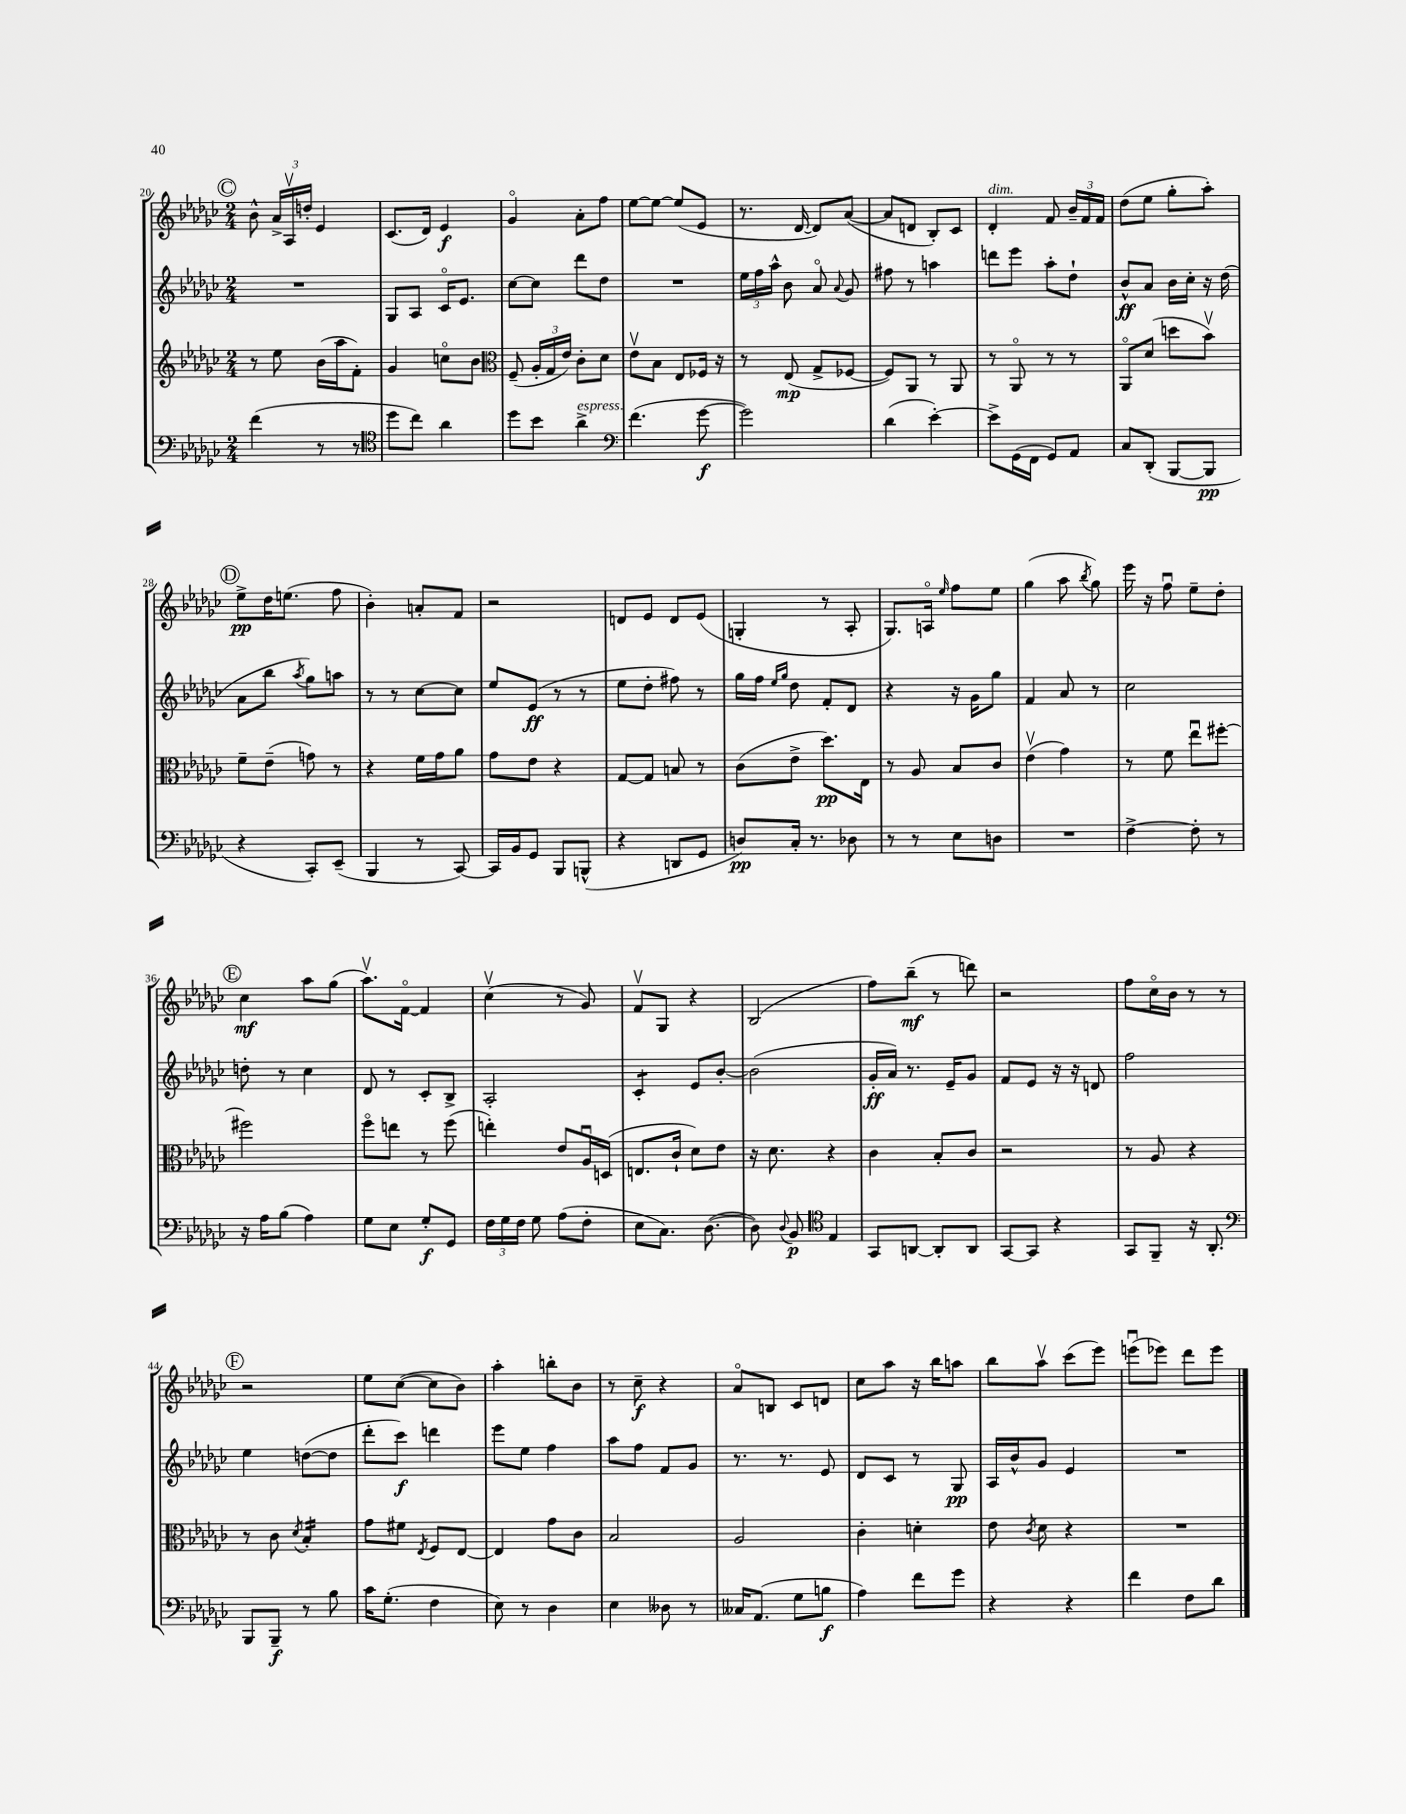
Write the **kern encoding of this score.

**kern	**kern	**kern	**kern
*staff4	*staff3	*staff2	*staff1
*clefF4	*clefG2	*clefG2	*clefG2
*k[b-e-a-d-g-c-]	*k[b-e-a-d-g-c-]	*k[b-e-a-d-g-c-]	*k[b-e-a-d-g-c-]
*M2/4	*M2/4	*M2/4	*M2/4
(4f\	8r	2r	8b-^^\
.	8ee-\	.	24a-^/LL
.	.	.	24A-v/
.	.	.	24dd'/JJ
8r	(16b-\LL	.	4e-/
.	16aa-\J	.	.
8r	8f'\J)	.	.
=	=	=	=
*clefC4	*	*	*
8dd-\L	4g-/	8G-/L	(8.c-/L
8cc-\J)	.	8A-/J	.
.	.	.	16d-/Jk)
4a-\	8cco\L	16c-o/LK	4e-/
.	.	8.e-/J	.
.	8b-\J	.	.
=	=	=	=
*	*clefC3	*	*
8dd-\L	(8F~/	[8cc-\L	4g-o/
8b-\J	24A-'/LL	8cc-\]J	.
.	24G-/	.	.
.	24e-/JJ)	.	.
4a-^\	8c-'\L	8ddd-\L	8a-'\L
.	8d-\J	8dd-\J	8ff\J
=	=	=	=
*clefF4	*	*	*
(4.f\	8e-v\L	2r	[8ee-\L
.	8B-\J	.	8ee-\_J
.	8E-/L	.	(8ee-/]L
[8g-\	16F-/Jk	.	8e-/J
.	16r	.	.
=	=	=	=
2g-\])	8r	24ee-\LL	8.r
.	.	24ff\	.
.	.	24aa-^^\JJ	.
.	(8E-/	8b-\	.
.	.	.	[16d-/
.	8G-^/L	8a-o/	8d-/]L)
.	.	8qqa-/	.
.	[8F-/J	8g-/	([8a-/J
=	=	=	=
(4d-\	8F-/]L)	8ff#\	8a-/]L
.	8AA-/J	8r	8d/J
[4e-'\)	8r	4aa\	8B-'/L)
.	8AA-/	.	8c-/J
=	=	=	=
8e-^\]L	8r	8ddd\L	4d-'/
(16GG-\L	8AA-o/	8eee-\J	.
16FF\JJ	.	.	.
8GG-/L)	8r	8aa-'\L	8f/
8AA-/J	8r	8dd-`\J	24b-~/LL
.	.	.	24f/
.	.	.	24f/JJ
=	=	=	=
8C-/L	8AA-o/L	8b-^^/L	(8dd-\L
(8DD-'/J	(8d-/J	8a-/J	8ee-\J
[8BBB-/L	8dd\L	16b-\LL	8gg-'\L
.	.	16cc-'\JJ	.
8BBB-/]J	8b-v\J)	16r	8aa-'\J)
.	.	(16dd-\	.
=	=	=	=
4r	8f~\L	8a-\L	8ee-^\L
.	(8e-~\J	8bb-\J	16dd-\K
.	.	.	(8.ee\J
.	.	8qaa-/	.
8CC-'/L)	8g\)	8gg-\L)	.
(8EE-~/J	8r	8aa\J	8ff\
=	=	=	=
4BBB-/	4r	8r	4b-'\)
.	.	8r	.
8r	16f\LL	[8cc-\L	8a'/L
.	16g-\J	.	.
[8CC-/)	8a-\J	8cc-\]J	8f/J
=	=	=	=
16CC-/]LL	8g-\L	8ee-/L	2r
16BB-/J	.	.	.
8GG-/J	8e-\J	(8e-/J	.
8BBB-/L	4r	8r	.
(8BBB^^/J	.	8r	.
=	=	=	=
4r	[8G-/L	8ee-\L	8d/L
.	8G-/]J	8dd-'\J	8e-/J
8DD/L	8B/	8ff#\)	8d/L
8GG-/J	8r	8r	(8e-/J
=	=	=	=
8D/L)	(8c-\L	16gg-\LL	4G'/
.	.	16ff\JJ	.
.	.	16qqee-/LL	.
.	.	16qqgg-/JJ	.
16C-'/Jk	8e-^\J	8dd-\	.
8.r	.	.	.
.	8.dd-\L)	8f'/L	8r
8D-\	.	8d-/J	8A-'/
.	16E-\Jk	.	.
=	=	=	=
8r	8r	4r	8.G-/L)
8r	8A-/	.	.
.	.	.	16Ao/Jk
.	.	.	16qqee-/
8E-\L	8B-/L	16r	8ff\L
.	.	16g-\LK	.
8D\J	8c-/J	8gg-\J	8ee-\J
=	=	=	=
2r	(4e-v\	4f/	(4gg-\
.	4g-\)	8a-/	8aa-\
.	.	.	8qbb-/
.	.	8r	8gg-\)
=	=	=	=
[4F^\	8r	2cc-\	16eee-\
.	.	.	16r
.	8f\	.	8ffu\
8F'\]	8ee-u\L	.	8ee-~\L
8r	[8ff#'\J	.	8dd-'\J
=	=	=	=
16r	2ff#\]	8dd'\	4cc-\
16A-\LK	.	.	.
(8B-\J	.	8r	.
4A-\)	.	4cc-\	8aa-\L
.	.	.	(8gg-\J
=	=	=	=
8G-\L	8ffo\L	8d-/	8.aa-v\L)
8E-\J	8ee\J	8r	.
.	.	.	[16fo\Jk
8G-'/L	8r	8c-'/L	4f/]
8GG-/J	(8ff\	8B-^/J	.
=	=	=	=
24F\LL	4ee'\)	2A-'/	(4cc-v\
24G-\	.	.	.
24F\JJ	.	.	.
8G-\	.	.	.
(8A-\L	8e-/L	.	8r
8F'\J	16A-u/L	.	8g-/)
.	(16D/JJ	.	.
=	=	=	=
8E-\L	8.E/L	4c-'/	8fv/L
8.C-\J)	.	.	8G-/J
.	16c-`/Jk	.	.
.	8d-\L)	8e-/L	4r
([8.D-\	.	.	.
.	8e-\J	[8b-'/J	.
=	=	=	=
8D-\])	16r	(2b-\]	(2B-/
.	8.d-\	.	.
8qqD-/	.	.	.
8BB-/	.	.	.
*clefC4	*	*	*
4E-/	4r	.	.
=	=	=	=
8GG-/L	4c-\	16g-'/LL	8ff\L)
.	.	16a-/JJ)	.
[8AA/J	.	8.r	(8bb-~\J
8AA'/]L	8B-'/L	.	8r
.	.	16e-~/LK	.
8AA/J	8c-/J	8g-/J	8ddd\)
=	=	=	=
[8GG-/L	2r	8f/L	2r
8GG-/]J	.	8e-/J	.
4r	.	16r	.
.	.	16r	.
.	.	8d/	.
=	=	=	=
8GG-/L	8r	2ff\	8ff\L
8FF~/J	8A-/	.	16cc-o\L
.	.	.	16b-\JJ
16r	4r	.	8r
8.AA-'/	.	.	.
.	.	.	8r
=	=	=	=
*clefF4	*	*	*
8BBB-/L	8r	4ee-\	2r
8BBB-~/J	8c-\	.	.
.	8qd-/	.	.
8r	4B-'/	([8dd\L	.
8B-\	.	8dd\]J	.
=	=	=	=
16c-\LK	8g-\L	8ddd-'\L	8ee-\L
(8.G-'\J	.	.	.
.	8f#\J	8ccc-\J)	([8cc-\J
.	8qE-/	.	.
4F\	8F/L	4ddd\	8cc-\]L
.	[8E-/J	.	8b-\J)
=	=	=	=
8E-\)	4E-/]	8eee-\L	4aa-'\
8r	.	8ee-\J	.
4D-\	8g-\L	4ff\	8bb'\L
.	8c-\J	.	8b-\J
=	=	=	=
4E-\	2B-/	8aa-\L	8r
.	.	8ff\J	8cc-~\
8D--\	.	8f/L	4r
8r	.	8g-/J	.
=	=	=	=
16C--/LK	2A-/	8.r	8a-o/L
(8.AA-/J	.	.	.
.	.	.	8B/J
.	.	8.r	.
8G-\L	.	.	8c-/L
8B\J	.	8e-/	8d/J
=	=	=	=
4A-\)	4c-'\	8d-/L	8cc-\L
.	.	8c-/J	8aa-\J
8f\L	4d'\	8r	16r
.	.	.	16bb-\LK
8g-\J	.	8G-/	8aa\J
=	=	=	=
4r	8e-\	16A-/LL	8bb-\L
.	.	16b-^^/J	.
.	8qc-/	.	.
.	8d-\	8g-/J	8aa-v\J
4r	4r	4e-/	(8ccc-\L
.	.	.	8eee-\J)
=	=	=	=
4f\	2r	2r	(8eeeu\L
.	.	.	8eee-\J)
8F\L	.	.	8ddd-\L
8d-\J	.	.	8eee-\J
==	==	==	==
*-	*-	*-	*-
